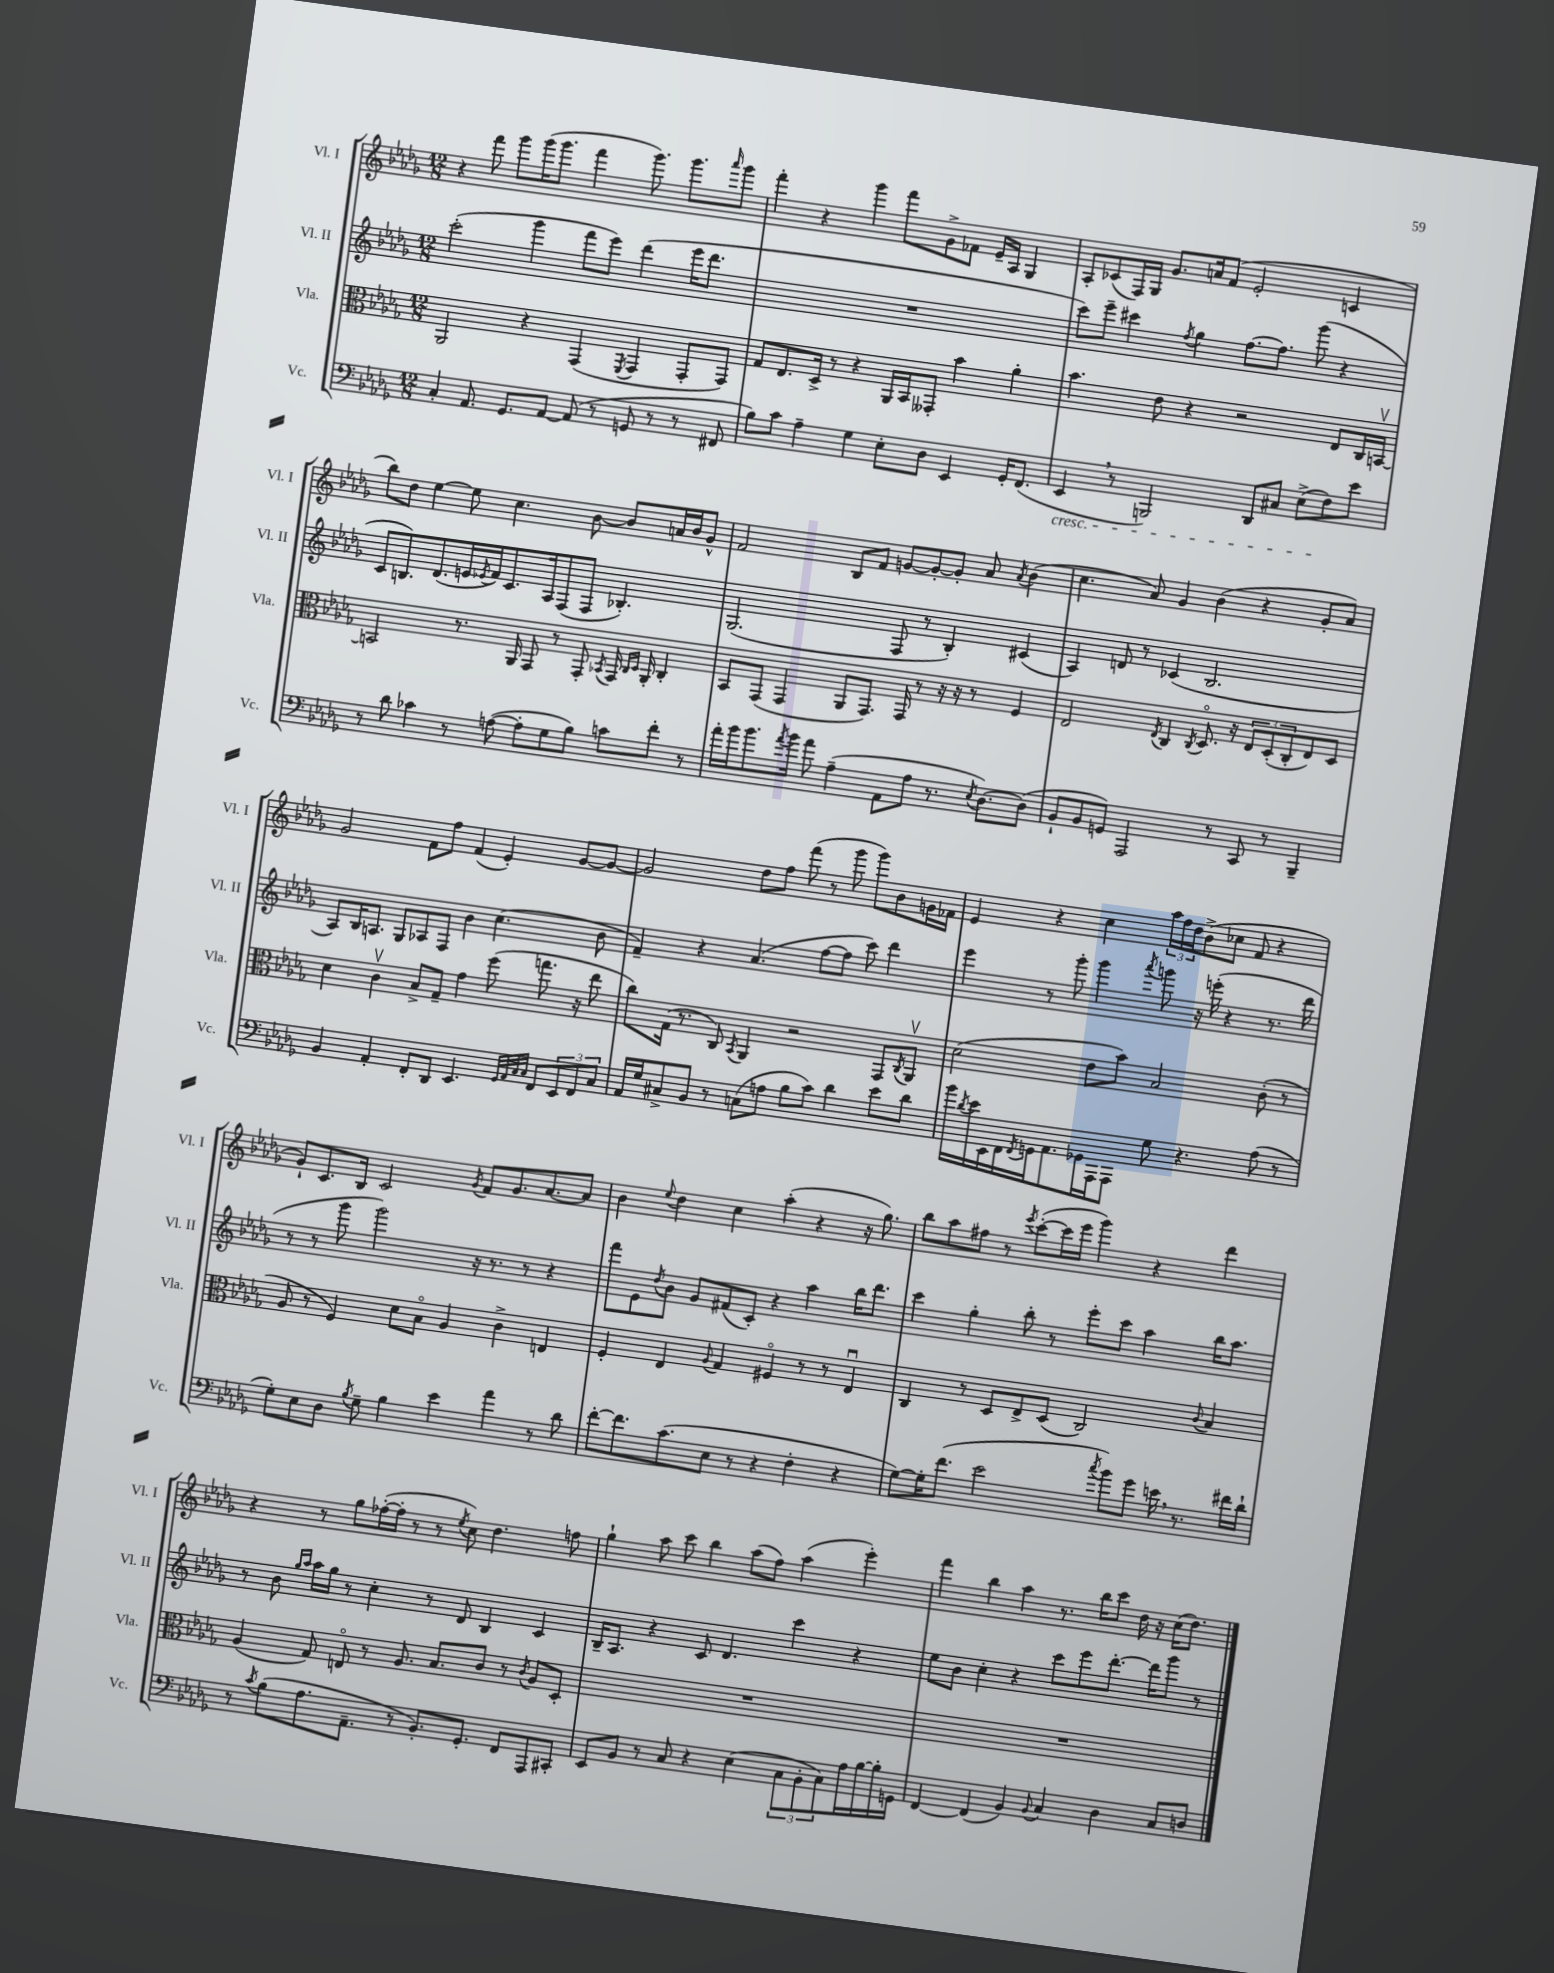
<<
\new StaffGroup <<
\new Staff = "s0" \with { instrumentName = "Vl. I" shortInstrumentName = "Vl. I" } {
    \clef treble \key des \major \numericTimeSignature \time 12/8
    r4 f'''8 ges'''8 ges'''16( ges'''8. f'''4 ges'''8.) ges'''8. \grace { aes'''16 } ges'''8 |
    f'''4-. r4 ges'''4 f'''8 ges'8-> fes'8 ees'16-- aes16 ges4 |
    aes8-. ces'8( f16) ges16 ges'8. a'16 f'8( ees'2-. c'4 |
    bes''8) des''8 ees''4~ ees''8 c''4. bes'8~ bes'8 a'16 bes'16 ges'8-^ |
    f'2 bes8 f'8 g'8~ g'8~-. g'8-. aes'8 \acciaccatura { aes'8 } bes'4( |
    c''4. aes'8) ges'4 bes'4( r4 ges'8-. aes'8) |
    ges'2 f'8 f''8 f'4( ees'4-.) ges'8~ ges'8~ |
    ges'2 des''8 f''8 f'''8( r8 ges'''8 ges'''8) bes'8 g'16 fes'16 |
    ees'4 r4 c''4 \tuplet 3/2 { aes''16 f''16 des''16 } bes'8->( ces''8 f'8 r4 |
    ges'8-!) c'8. bes16 c'2 \acciaccatura { ges'8 } f'8 ges'8. aes'8.~ aes'8 |
    bes'4 \appoggiatura { ees''8 } des''4 c''4 aes''4-.( r4 r16 ges''8.) |
    bes''8 aes''8 fis''8 r8 \acciaccatura { ees'''8 } c'''8~-.( c'''16 ees'''16 ges'''4) r4 des'''4 |
    r4 r8 ges''8 fes''16~-.( fes''16-. r8 r8 \acciaccatura { ees''8 } c''8) des''4. f''8 |
    ges''4-! aes''8 c'''8 bes''4 aes''8( f''8) aes''4( ees'''4-.) |
    f'''4 bes''4 aes''4 r8. bes''16 c'''8 des''16 r16 c''16( des''8.) \bar "|." |
}
\new Staff = "s1" \with { instrumentName = "Vl. II" shortInstrumentName = "Vl. II" } {
    \clef treble \key des \major \numericTimeSignature \time 12/8
    c'''2-.( ges'''4 f'''8 ees'''8) des'''4( ees'''16 des'''8. |
    R1. |
    c'''8) ees'''8-- cis'''4 \acciaccatura { f''8 } ges''4 f''8.~ f''8. ges'''8( r4 |
    c'8 b8.) des'8.( e'16 \acciaccatura { ees'8 } f'16) c'8. aes16 f8( f8 bes4.-.) |
    ges2.( f8 r8 bes4-.) cis'4( |
    aes4) d'8 r8 ces'4( bes2. |
    aes8) bes16 a8. ges8 aes8 f8 bes'4 c''4.( bes'8 |
    f'4--) r4 aes'4.( f''8~ f''8 c'''8) des'''4 |
    ees'''4 r8 ges'''8-. ges'''4 \acciaccatura { aes'''8 } g'''8 r16 e'''16-.( r4 r8. des'''16 |
    r8 r8 ges'''8 ges'''2) r16 r8. r8 r4 |
    f'''8 ees'8 \acciaccatura { des''8 } bes'8 ges'8 fis'8( c'8-.) r4 aes''4 bes''16 des'''8. |
    c'''4 ges''4-. bes''8-. r8 ees'''8-. c'''8 aes''4 bes''16 aes''8. |
    r8 bes'8 \grace { ges''16 aes''16 } aes''16 ges''16 r8 c''4-. r8 des'8 bes4 c'4 |
    bes16-- aes8. r4 c'8 des'4. c'''4 r4 |
    ees''8 bes'8 c''4-. r4 c'''8 ees'''8 des'''8.~-. des'''16 ges'''8 r8 \bar "|." |
}
\new Staff = "s2" \with { instrumentName = "Vla." shortInstrumentName = "Vla." } {
    \clef alto \key des \major \numericTimeSignature \time 12/8
    aes,2 r4 ges,4( \acciaccatura { f,8 } ges,4 ges,8-. ges,8) |
    ges8 ees8. des16-> r8 r4 aes,16 bes,16 geses,8-. bes'4 aes'4-. |
    bes'4. ees'8 r4 r2 ees8 c16 b,16~\upbow |
    b,2 r8. aes,16 ges,8 r8 ges,8-. \acciaccatura { bes,8 } ges,16 \grace { c16 des16 } aes,16-. c4-. |
    bes,8 ges,8( ges,4 aes,8 ges,8.) ges,16 r8 r16 r16 r8 f4 |
    ees2 \acciaccatura { ees8 } c4 \acciaccatura { c8 } des8.\flageolet r16 \tuplet 3/2 { ees8 des8-.( c8-. } ees8) des8 |
    des'4 c'4\upbow bes8-> ges8-- ges'4 f''8( g''8. r16 ees''8 |
    c''8) ges16( r8. c8) \acciaccatura { bes,8 } aes,4 r2 ges,8 \acciaccatura { c8 } aes,8\upbow |
    des'2( ees'8 bes'8) bes2 c'8-.( r8 |
    aes8 r8 f4) des'8 bes8\flageolet aes4 c'4-> e4 |
    f4-. ees4 \appoggiatura { aes8 } ges4 fis4\flageolet r8 r8 ees4\downbow |
    c4 r8 des8 ees8-> des8( c2) \appoggiatura { c'8 } bes4 |
    aes4( ges8) e8\flageolet r8 aes8. bes8. c'8 r8 \acciaccatura { c'8 } aes8 des8-. |
    R1. |
    R1. \bar "|." |
}
\new Staff = "s3" \with { instrumentName = "Vc." shortInstrumentName = "Vc." } {
    \clef bass \key des \major \numericTimeSignature \time 12/8
    c4-. aes,8. ges,8. aes,8~ aes,8( r8 g,8 r8 r8 fis,8 |
    bes8) c'8 aes4-- ges4 ees8-. des8 ees,4 ges,16-. f,8.( |
    ees,4\cresc \breathe r8 b,,2) des,8 cis8 ees8->( f8\!) ees'8 |
    r8 des'8 ces'4 r8 a8~( a8-. ges8 bes8) c'8 f'8-. r8 |
    aes'16-. bes'16 bes'8. \acciaccatura { aes'8 } bes'16 aes'8 aes4--( aes,8 aes8 r8. \acciaccatura { ees8 } des8.~) des8( |
    bes,8-! bes,8 g,8) aes,,2 r8 c,8 r8 bes,,4-- |
    bes,4 aes,4-. f,8-. des,8 ees,4. \grace { ges,32 aes,32 c32 c32 } f,8 \tuplet 3/2 { ees,8 f,8 c8 } |
    aes,16 ges16 cis8-> bes,8 r8 c8( a8 bes8 c'8) des'4 ees'8 des'8 |
    bes'16 \acciaccatura { des'8 } ees'16 ees,16 f,16 \acciaccatura { f,8 } g,16 aes,8. ges,16 aes,,16 aes,,8 ges8 r4. aes8( r8 |
    ges8-.) ees8 des8 \acciaccatura { bes8 } ges8-- bes4 ees'4 aes'4 r8 des'8 |
    f'8~-. f'8. c'8.( ees8 r8 r4 f4-. r4 |
    ges8~) ges16-. f'8.( ees'2 \acciaccatura { c''8 } bes'8) ges'8 e'16 \breathe r8. fis'16 des'16-! |
    r8 \acciaccatura { c'8 } bes8( aes8. aes,8.-- r8 bes,8.-.) ges,8.-. f,8 aes,,8 cis,8-. |
    ees,8 bes,8 r8 c8 r4 ees4( \tuplet 3/2 { c8 bes,8-. c8) } aes16 bes16~ bes16-. g,16 |
    f,4~ f,4( bes,4) \appoggiatura { bes,8 } c4 des4 c8 d8 \bar "|." |
}
>>
>>
\layout { \context { \Score \remove "Bar_number_engraver" } }
